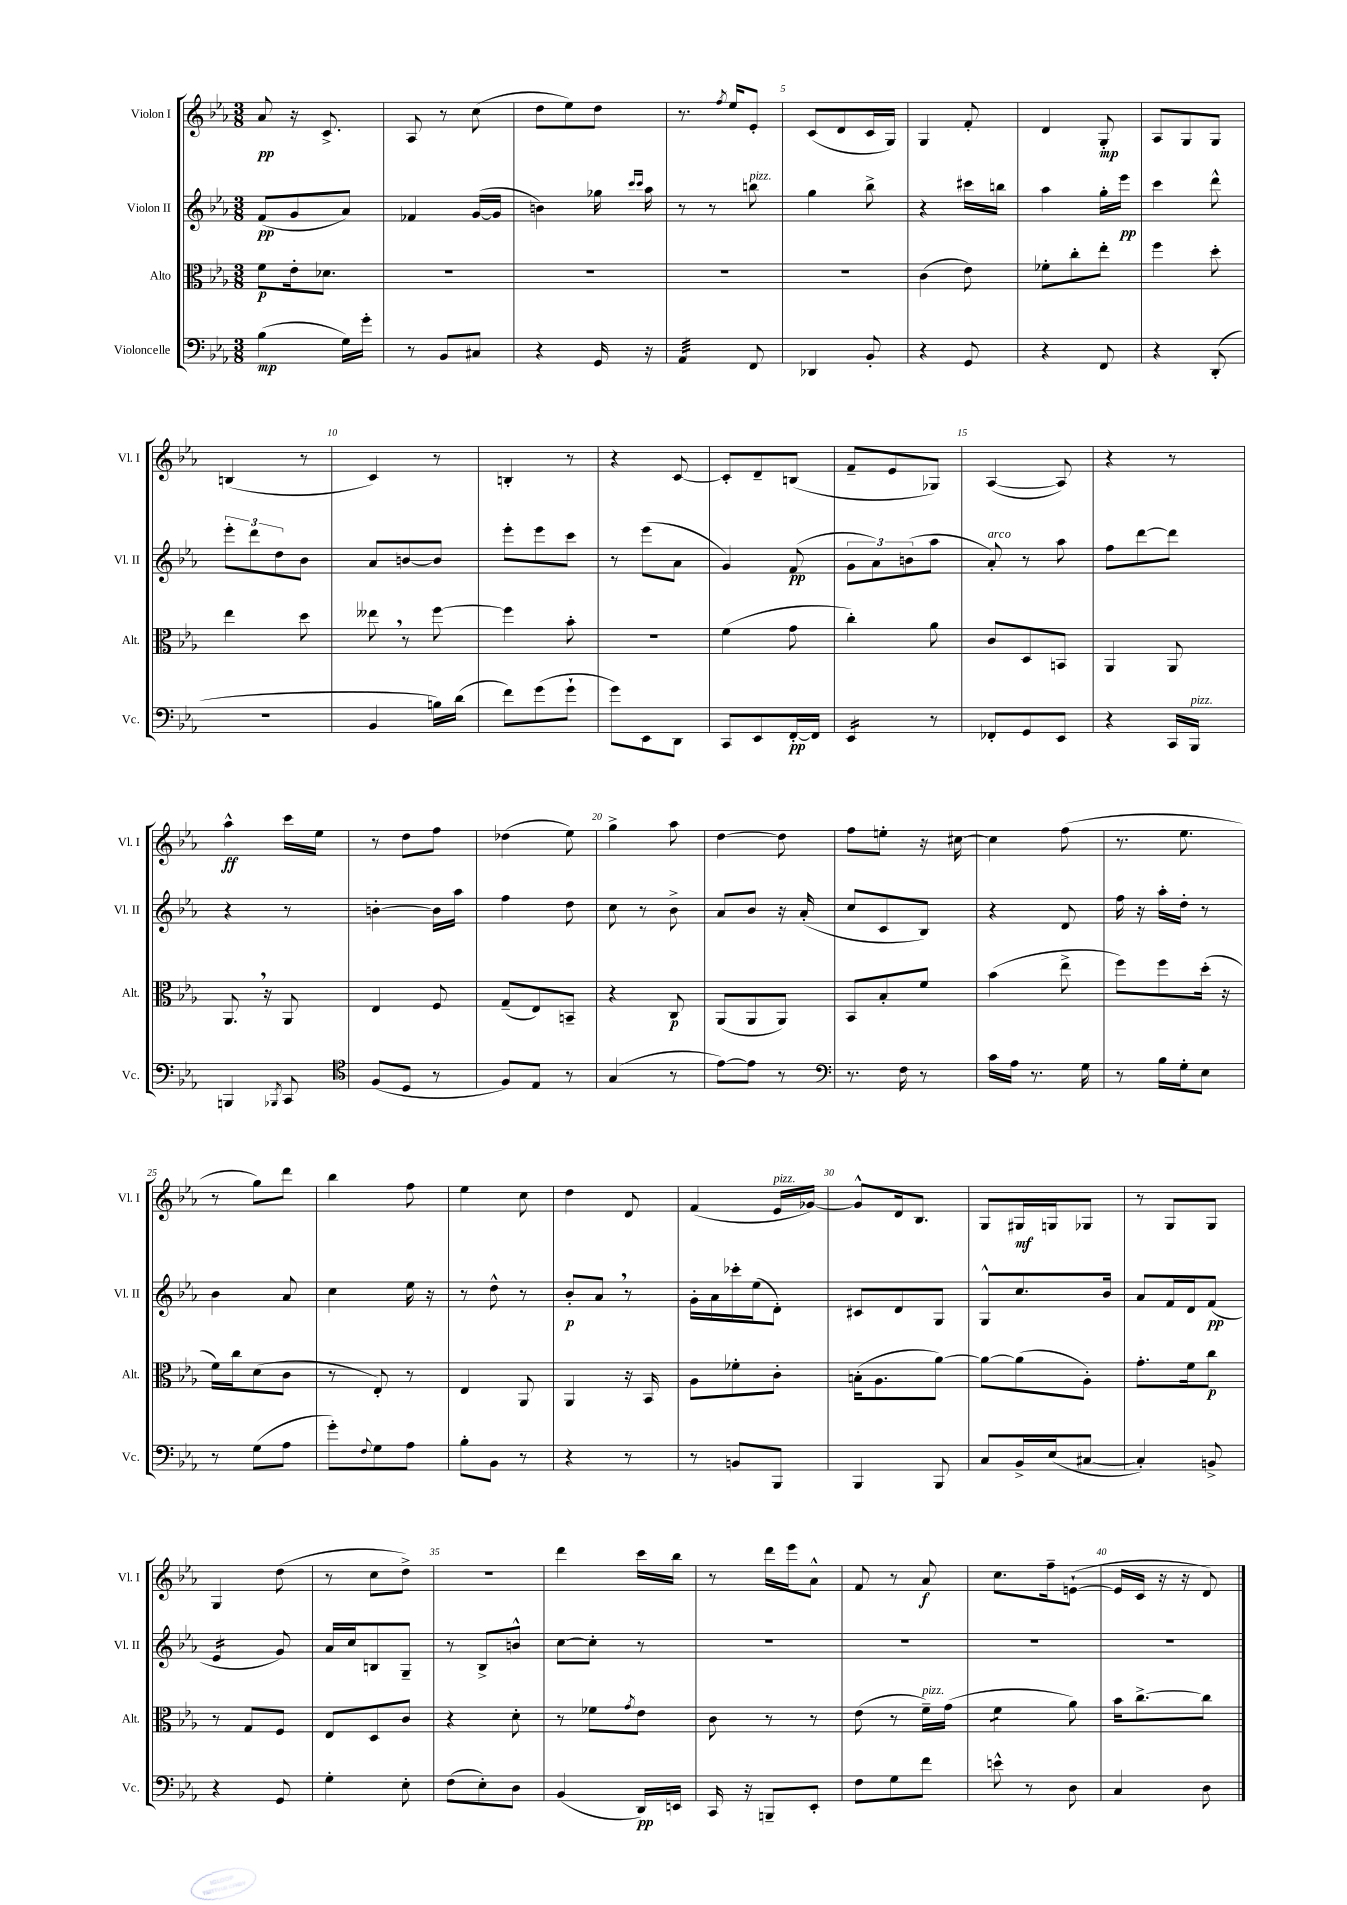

**kern	**dynam	**kern	**dynam	**kern	**dynam	**kern	**dynam
*part4	*part4	*part3	*part3	*part2	*part2	*part1	*part1
*staff4	*staff4	*staff3	*staff3	*staff2	*staff2	*staff1	*staff1
*I"Violoncelle	*	*I"Alto	*	*I"Violon II	*	*I"Violon I	*
*I'Vc.	*	*I'Alt.	*	*I'Vl. II	*	*I'Vl. I	*
*clefF4	*	*clefC3	*	*clefG2	*	*clefG2	*
*k[b-e-a-]	*	*k[b-e-a-]	*	*k[b-e-a-]	*	*k[b-e-a-]	*
*M3/8	*	*M3/8	*	*M3/8	*	*M3/8	*
=1	=1	=1	=1	=1	=1	=1	=1
(4B-\	mp	8f\L	p	(8f/L	pp	8a-/	pp
.	.	16e-'\k	.	8g/	.	16r	.
.	.	8.d-X\J	.	.	.	8.c^/	.
16G\LL)	.	.	.	8a-/J)	.	.	.
16g'\JJ	.	.	.	.	.	.	.
=2	=2	=2	=2	=2	=2	=2	=2
8r	.	4.r	.	4f-X/	.	8A-/	.
8BB-/L	.	.	.	.	.	8r	.
8C#X/J	.	.	.	([16g/LL	.	(8cc\	.
.	.	.	.	16g/JJ]	.	.	.
=3	=3	=3	=3	=3	=3	=3	=3
4r	.	4.r	.	4bn\)	.	8dd\L	.
.	.	.	.	.	.	8ee-\)	.
16GG/	.	.	.	16gg-X\	.	8dd\J	.
.	.	.	.	16qqccc/LL	.	.	.
.	.	.	.	16qqccc/JJ	.	.	.
16r	.	.	.	16aa-\	.	.	.
=4	=4	=4	=4	=4	=4	=4	=4
*tremolo	*	*	*	*	*	*	*
32AA-/LLL	.	4.r	.	8r	.	8.r	.
32AA-/	.	.	.	.	.	.	.
32AA-/	.	.	.	.	.	.	.
32AA-/	.	.	.	.	.	.	.
32AA-/	.	.	.	8r	.	.	.
32AA-/	.	.	.	.	.	.	.
.	.	.	.	.	.	8qff/	.
32AA-/	.	.	.	.	.	16ee-/KL	.
32AA-/JJJ	.	.	.	.	.	.	.
*Xtremolo	*	*	*	*	*	*	*
!	!	!	!	!LO:TX:a:i:t=pizz.	!	!	!
8FF/	.	.	.	8bbn\	.	8e-'/J	.
=5	=5	=5	=5	=5	=5	=5	=5
4DD-X/	.	4.r	.	4gg\	.	(8c/L	.
.	.	.	.	.	.	8d/	.
8BB-'/	.	.	.	8bb-^\	.	16c/L	.
.	.	.	.	.	.	16G/JJ)	.
=6	=6	=6	=6	=6	=6	=6	=6
4r	.	(4c\	.	4r	.	4G/	.
8GG/	.	8e-\)	.	16ccc#X\LL	.	8f'/	.
.	.	.	.	16bbn\JJ	.	.	.
=7	=7	=7	=7	=7	=7	=7	=7
4r	.	8f-X'\L	.	4aa-\	.	4d/	.
.	.	8cc'\	.	.	.	.	.
8FF/	.	8ee-'\J	.	16gg'\LL	.	8G'/	mp
.	.	.	.	16eee-\JJ	pp	.	.
=8	=8	=8	=8	=8	=8	=8	=8
4r	.	4ff\	.	4ccc\	.	8A-/L	.
.	.	.	.	.	.	8G/	.
(8DD'/	.	8dd'\	.	8ddd^^\	.	8G/J	.
!!LO:LB:g=z
=9	=9	=9	=9	=9	=9	=9	=9
4.r	.	4ee-\	.	12eee-'\L	.	(4Bn/	.
.	.	.	.	12ddd\	.	.	.
.	.	.	.	12dd\	.	.	.
.	.	8dd\	.	8b-\J	.	8r	.
=10	=10	=10	=10	=10	=10	=10	=10
4BB-/	.	8ee--X,\	.	8a-/L	.	4c/)	.
.	.	8r	.	[8bn/	.	.	.
16Bn\LL)	.	[8ff\	.	8b/J]	.	8r	.
(16d\JJ	.	.	.	.	.	.	.
=11	=11	=11	=11	=11	=11	=11	=11
8f\L)	.	4ff\]	.	8eee-'\L	.	4Bn'/	.
(8g\	.	.	.	8eee-\	.	.	.
8g`\J	.	8b-'\	.	8ccc\J	.	8r	.
=12	=12	=12	=12	=12	=12	=12	=12
8g\L)	.	4.r	.	8r	.	4r	.
8EE-\	.	.	.	(8eee-\L	.	.	.
8DD\J	.	.	.	8a-\J	.	[8c/	.
=13	=13	=13	=13	=13	=13	=13	=13
8CC/L	.	(4f\	.	4g/)	.	8c'/L]	.
8EE-/	.	.	.	.	.	8d~/	.
[16FF'/L	pp	8g\	.	(8f/	pp	(8Bn/J	.
16FF/JJ]	.	.	.	.	.	.	.
=14	=14	=14	=14	=14	=14	=14	=14
*tremolo	*	*	*	*	*	*	*
16EE-/LL	.	4cc'\)	.	12g\L	.	8f~/L	.
16EE-/	.	.	.	.	.	.	.
.	.	.	.	12a-\)	.	.	.
16EE-/	.	.	.	.	.	8e-/	.
.	.	.	.	(12bn\	.	.	.
16EE-/JJ	.	.	.	.	.	.	.
*Xtremolo	*	*	*	*	*	*	*
8r	.	8a-\	.	8aa-\J	.	8G-X/J)	.
=15	=15	=15	=15	=15	=15	=15	=15
!	!	!	!	!LO:TX:a:i:t=arco	!	!	!
8FF-X'/L	.	8c/L	.	8a-'/)	.	([4A-/	.
8GG/	.	8D/	.	8r	.	.	.
8EE-/J	.	8BBn/J	.	8aa-\	.	8A-/])	.
=16	=16	=16	=16	=16	=16	=16	=16
4r	.	4AA-/	.	8ff\L	.	4r	.
.	.	.	.	[8ddd\	.	.	.
16CC/LL	.	8AA-/	.	8ddd\J]	.	8r	.
!LO:TX:a:i:t=pizz.	!	!	!	!	!	!	!
16BBB-/JJ	.	.	.	.	.	.	.
!!LO:LB:g=z
=17	=17	=17	=17	=17	=17	=17	=17
4BBBn/	.	8.AA-,/	.	4r	.	4aa-^^\	ff
.	.	16r	.	.	.	.	.
8qBBB-X/	.	.	.	.	.	.	.
8CC/	.	8AA-/	.	8r	.	16ccc\LL	.
.	.	.	.	.	.	16ee-\JJ	.
=18	=18	=18	=18	=18	=18	=18	=18
*clefC4	*	*	*	*	*	*	*
(8F/L	.	4E-/	.	[4bn'\	.	8r	.
8D/J	.	.	.	.	.	8dd\L	.
8r	.	8F/	.	16b\LL]	.	8ff\J	.
.	.	.	.	16aa-\JJ	.	.	.
=19	=19	=19	=19	=19	=19	=19	=19
8F/L)	.	(8G~/L	.	4ff\	.	(4dd-X\	.
8E-/J	.	8E-/)	.	.	.	.	.
8r	.	8BBn~/J	.	8dd\	.	8ee-\)	.
=20	=20	=20	=20	=20	=20	=20	=20
(4G/	.	4r	.	8cc\	.	4gg^\	.
.	.	.	.	8r	.	.	.
8r	.	8C/	p	8b-^\	.	8aa-\	.
=21	=21	=21	=21	=21	=21	=21	=21
[8e-\L)	.	(8AA-/L	.	8a-/L	.	[4dd\	.
8e-\J]	.	8AA-/	.	8b-/J	.	.	.
8r	.	8AA-/J)	.	16r	.	8dd\]	.
.	.	.	.	(16a-'/	.	.	.
=22	=22	=22	=22	=22	=22	=22	=22
*clefF4	*	*	*	*	*	*	*
8.r	.	8BB-/L	.	8cc/L	.	8ff\L	.
.	.	8B-'/	.	8c/	.	8een'\J	.
16F\	.	.	.	.	.	.	.
8r	.	8f/J	.	8B-/J)	.	16r	.
.	.	.	.	.	.	[16cc#X\	.
=23	=23	=23	=23	=23	=23	=23	=23
16c\LL	.	(4b-\	.	4r	.	4cc#\]	.
16A-\JJ	.	.	.	.	.	.	.
8.r	.	.	.	.	.	.	.
.	.	8ee-^\	.	8d/	.	(8ff\	.
16G\	.	.	.	.	.	.	.
=24	=24	=24	=24	=24	=24	=24	=24
8r	.	8ff\L)	.	16ff\	.	8.r	.
.	.	.	.	16r	.	.	.
16B-\LL	.	8ff\	.	16aa-'\LL	.	.	.
16G'\J	.	.	.	16dd'\JJ	.	8.ee-\	.
8E-\J	.	(16dd'\Jk	.	8r	.	.	.
.	.	16r	.	.	.	.	.
!!LO:LB:g=z
=25	=25	=25	=25	=25	=25	=25	=25
8r	.	16f\LL)	.	4b-\	.	8r	.
.	.	16cc\J	.	.	.	.	.
(8G\L	.	(8d\	.	.	.	8gg\L)	.
8A-\J	.	8c\J	.	8a-/	.	8ddd\J	.
=26	=26	=26	=26	=26	=26	=26	=26
8g'\L)	.	8r	.	4cc\	.	4bb-\	.
8qqF/	.	.	.	.	.	.	.
8G\	.	8E-'/)	.	.	.	.	.
8A-\J	.	8r	.	16ee-\	.	8ff\	.
.	.	.	.	16r	.	.	.
=27	=27	=27	=27	=27	=27	=27	=27
8B-'\L	.	4E-/	.	8r	.	4ee-\	.
8BB-\J	.	.	.	8dd^^\	.	.	.
8r	.	8AA-/	.	8r	.	8cc\	.
=28	=28	=28	=28	=28	=28	=28	=28
4r	.	4AA-/	.	8b-'/L	p	4dd\	.
.	.	.	.	8a-,/J	.	.	.
8r	.	16r	.	8r	.	8d/	.
.	.	16BB-/	.	.	.	.	.
=29	=29	=29	=29	=29	=29	=29	=29
8r	.	8A-\L	.	16g'\LL	.	(4f/	.
.	.	.	.	16a-\	.	.	.
8BBn/L	.	8f-X'\	.	16ccc-X'\	.	.	.
.	.	.	.	(16ee-\J	.	.	.
!	!	!	!	!	!	!LO:TX:a:i:t=pizz.	!
8BBB-/J	.	8c'\J	.	8d'\J)	.	16e-/LL	.
.	.	.	.	.	.	[16g-X/JJ)	.
=30	=30	=30	=30	=30	=30	=30	=30
4BBB-/	.	(16Bn'\KL	.	8c#X/L	.	8g-^^/L]	.
.	.	8.A-\	.	.	.	.	.
.	.	.	.	8d/	.	16d/k	.
.	.	.	.	.	.	8.B-/J	.
8BBB-/	.	[8a-\J)	.	8G/J	.	.	.
=31	=31	=31	=31	=31	=31	=31	=31
8C/L	.	8a-\L_	.	8G^^/L	.	8G/L	.
16BB-^/L	.	(8a-\]	.	8.cc/	.	16G#X/L	mf
(16E-/J	.	.	.	.	.	16Gn/J	.
[8C#X/J	.	8A-'\J)	.	.	.	8G-X/J	.
.	.	.	.	16b-/Jk	.	.	.
=32	=32	=32	=32	=32	=32	=32	=32
4C#'/])	.	8.g'\L	.	8a-/L	.	8r	.
.	.	.	.	16f/L	.	8G/L	.
.	.	16f\k	.	16d/J	.	.	.
8BBn^/	.	8cc\J	p	(8f/J	pp	8G/J	.
!!LO:LB:g=z
=33	=33	=33	=33	=33	=33	=33	=33
*	*	*	*	*tremolo	*	*	*
4r	.	8r	.	16e-/LL	.	4G/	.
.	.	.	.	16e-/	.	.	.
.	.	8G/L	.	16e-/	.	.	.
.	.	.	.	16e-/JJ	.	.	.
*	*	*	*	*Xtremolo	*	*	*
8GG/	.	8F/J	.	8g/)	.	(8dd\	.
=34	=34	=34	=34	=34	=34	=34	=34
4G'\	.	8E-/L	.	16a-/LL	.	8r	.
.	.	.	.	16cc/J	.	.	.
.	.	8D/	.	8Bn/	.	8cc\L	.
8E-'\	.	8c/J	.	8G~/J	.	8dd^\J)	.
=35	=35	=35	=35	=35	=35	=35	=35
(8F\L	.	4r	.	8r	.	4.r	.
8E-'\)	.	.	.	8B-^/L	.	.	.
8D\J	.	8d'\	.	8bn^^/J	.	.	.
=36	=36	=36	=36	=36	=36	=36	=36
(4BB-/	.	8r	.	[8cc\L	.	4ddd\	.
.	.	8f-X\L	.	8cc'\J]	.	.	.
.	.	8qg/	.	.	.	.	.
16DD/LL)	pp	8e-\J	.	8r	.	16ccc\LL	.
16EEn/JJ	.	.	.	.	.	16bb-\JJ	.
=37	=37	=37	=37	=37	=37	=37	=37
16CC/	.	8c\	.	4.r	.	8r	.
16r	.	.	.	.	.	.	.
8BBBn~/L	.	8r	.	.	.	16ddd\LL	.
.	.	.	.	.	.	16eee-\J	.
8EE-'/J	.	8r	.	.	.	8a-^^\J	.
=38	=38	=38	=38	=38	=38	=38	=38
8F\L	.	(8e-\	.	4.r	.	8f/	.
8G\	.	8r	.	.	.	8r	.
!	!	!LO:TX:a:i:t=pizz.	!	!	!	!	!
8f\J	.	16f~\LL)	.	.	.	8a-/	f
.	.	(16g\JJ	.	.	.	.	.
=39	=39	=39	=39	=39	=39	=39	=39
*	*	*tremolo	*	*	*	*	*
8en^^\	.	8f\L	.	4.r	.	8.cc\L	.
8r	.	8f\J	.	.	.	.	.
*	*	*Xtremolo	*	*	*	*	*
.	.	.	.	.	.	16ff~\k	.
8D\	.	8a-\)	.	.	.	([8en`\J	.
=40	=40	=40	=40	=40	=40	=40	=40
4C/	.	16b-\KL	.	4.r	.	16e/LL]	.
.	.	[8.cc^\	.	.	.	16c/JJ	.
.	.	.	.	.	.	16r	.
.	.	.	.	.	.	16r	.
8D\	.	8cc\J]	.	.	.	8d/)	.
==	==	==	==	==	==	==	==
*-	*-	*-	*-	*-	*-	*-	*-
